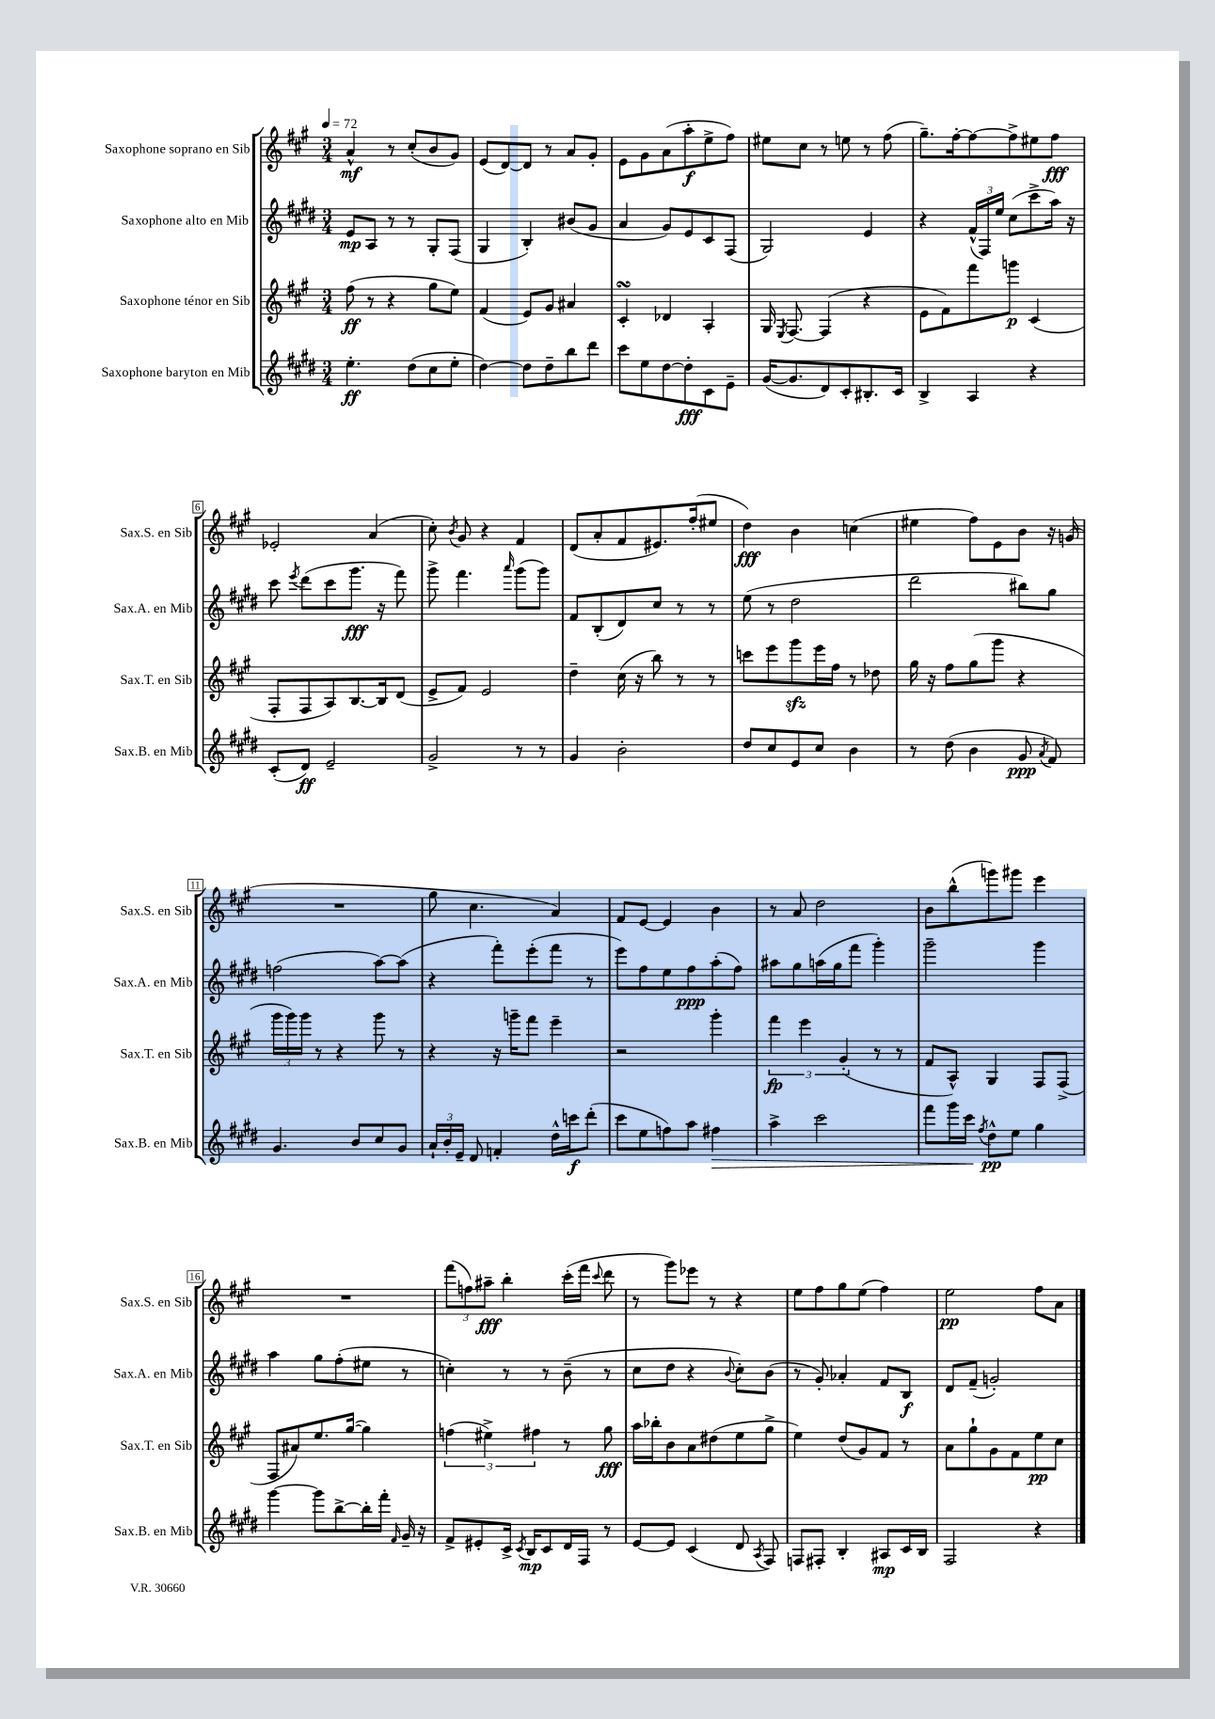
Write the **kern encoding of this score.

**kern	**kern	**kern	**kern
*staff4	*staff3	*staff2	*staff1
*clefG2	*clefG2	*clefG2	*clefG2
*k[f#c#g#d#]	*k[f#c#g#]	*k[f#c#g#d#]	*k[f#c#g#]
*M3/4	*M3/4	*M3/4	*M3/4
*MM72	*MM72	*MM72	*MM72
4.ee'	(8ff#	8e	4a^^
.	8r	8A	.
.	4r	8r	8r
(8dd#	.	8r	(8cc#'
8cc#	8gg#	8G#'	8b
8ee'	8ee)	(8F#	8g#)
=	=	=	=
[4dd#)	(4f#	4G#	(8e
.	.	.	[8d)
8dd#]	8e)	4B')	8d]
8dd#~	8g#	.	8r
8bb	4a#	(8b#	8a
8ddd#	.	8g#	8g#'
=	=	=	=
8ccc#	4c#'	4a	8e
8ee	.	.	8g#
[8dd#	4d-	8g#)	(8a
8dd#']	.	8e	8aa'
8c#	4A'	8c#	8ee^
8e~	.	(8F#	8ff#)
=	=	=	=
([16g#	16G#	2G#)	8ee#
.	8qE	.	.
8.g#]	[8.F#	.	.
.	.	.	8cc#
8d#)	(4F#]	.	8r
8c#'	.	.	8ee
8.B#'	4r	4e	8r
.	.	.	(8ff#
16c#	.	.	.
=	=	=	=
4B^	8e	4r	8.gg#~)
.	8f#)	.	.
.	.	.	[16ff#'
4A	8fff#	(24f#^^	8ff#_
.	.	24F#)	.
.	.	24ee	.
.	8ggg	(8cc#	8ff#^]
4r	(4c#	8ccc#^	8ee#
.	.	16aa)	8ff#
.	.	16r	.
=	=	=	=
(8c#'	8F#'	8ccc#	2e-'
.	.	8qeee	.
8d#)	8F#	(8ddd#	.
2e~	8A)	8ccc#	.
.	[8.B	8.ggg#	.
.	.	.	(4a
.	16B]	16r	.
.	(8d	8fff#)	.
=	=	=	=
2g#^	8e^	8ggg#^	8cc#')
.	.	.	8qb
.	8f#)	4.fff#	8g#
.	2e	.	4r
.	.	16qqaaa	.
8r	.	(8ggg#	4f#
8r	.	8ggg#)	.
=	=	=	=
4g#	4dd~	8f#	(8d
.	.	(8B'	8a'
2b'	(16cc#	8d#)	8f#
.	16r	.	.
.	8bb)	8cc#	8.e#)
.	8r	8r	.
.	.	.	(16ff#'
.	8r	8r	8ee#
=	=	=	=
8dd#	8ccc	(8ee	4dd)
8cc#	8eee	8r	.
8e	8ggg#	2dd#	4b
8cc#	16eee	.	.
.	16ff#	.	.
4b	8r	.	(4cc
.	8dd-	.	.
=	=	=	=
8r	16gg#	2ddd#	4ee#
.	16r	.	.
(8dd#	8ff#	.	.
4b	(8gg#	.	8ff#)
.	8ggg#	.	8e
8g#	4r	8bb#)	8b
8qa	.	.	.
8f#)	.	8gg#	16r
.	.	.	(16g
=	=	=	=
4.g#	24ggg#	(2ff	2.r
.	24ggg#)	.	.
.	24ggg#	.	.
.	8r	.	.
.	4r	.	.
8b	.	.	.
8cc#	8ggg#	[8aa)	.
8g#	8r	(8aa]	.
=	=	=	=
24a`	4r	4r	8gg#
24b'	.	.	.
24e~	.	.	.
8d#	.	.	4.cc#
4f'	16r	8fff#')	.
.	16ggg~	.	.
.	8fff#	(8eee'	.
16dd#^^	4eee~	8fff#	4a)
16ccc	.	.	.
(8ddd#'	.	8r	.
=	=	=	=
8ccc#	2r	8eee)	8f#
8ee	.	8ff#	[8e
8ff)	.	8ee	4e]
8aa	.	8ff#	.
4ff#	4ggg#'	(8aa'	4b
.	.	8ff#)	.
=	=	=	=
4aa^	6fff#	8aa#	8r
.	.	8gg#	8a
.	6eee	.	.
2ccc#	.	(16aa	2dd
.	.	16gg#	.
.	(6g#'	.	.
.	.	8fff#	.
.	8r	4ggg#')	.
.	8r	.	.
=	=	=	=
8fff#	8f#	2ggg#~	8b
16ggg#	8A^^)	.	(8bb^^
16ccc#	.	.	.
8qff#	.	.	.
8dd#^^	4G#	.	8ggg)
8ee	.	.	8ggg#
4gg#	8F#	4ggg#	4eee
.	(8F#^	.	.
=	=	=	=
[4ggg#	8F#	4aa	2.r
.	8a#)	.	.
8ggg#]	8.ee	8gg#	.
[8bb^	.	(8ff#'	.
.	([16gg#	.	.
16bb']	4gg#])	8ee#	.
16fff#'	.	.	.
16qqf#	.	.	.
16g#~	.	8r	.
16r	.	.	.
=	=	=	=
8f#^	(6ff	4cc')	(12fff#
.	.	.	12ff)
8e#'	.	.	.
.	6ee#^)	.	12aa#~
16c#^	.	8r	4bb'
8qc#	.	.	.
16B	.	.	.
.	6ff#	.	.
8c#	.	8r	.
16d#	8r	(8b~	(16ccc#'
16F#	.	.	16fff#
.	.	.	8qqccc#
8r	8gg#	8r	8ddd
=	=	=	=
[8e	16aa	8cc#	8r
.	16bb-'	.	.
8e]	8b	8dd#	8ggg#)
(4c#	8a	4r	8eee-
.	(8dd#	.	8r
.	.	8qqb	.
8d#	8ee	8cc#')	4r
8qA	.	.	.
8F#)	8gg#^	(8b	.
=	=	=	=
8F	4ee)	8r	8ee
8F#'	.	8g#')	8ff#
4B'	(8dd	4a-'	8gg#
.	8g#)	.	(8ee
8A#	8f#	8f#	4ff#)
16c#	8r	8B	.
16B	.	.	.
=	=	=	=
2F#	8a	8d#	2ee
.	8gg#`	(8f#~	.
.	8g#	2g')	.
.	8f#	.	.
4r	8ee	.	8ff#
.	8cc#	.	8a
==	==	==	==
*-	*-	*-	*-
